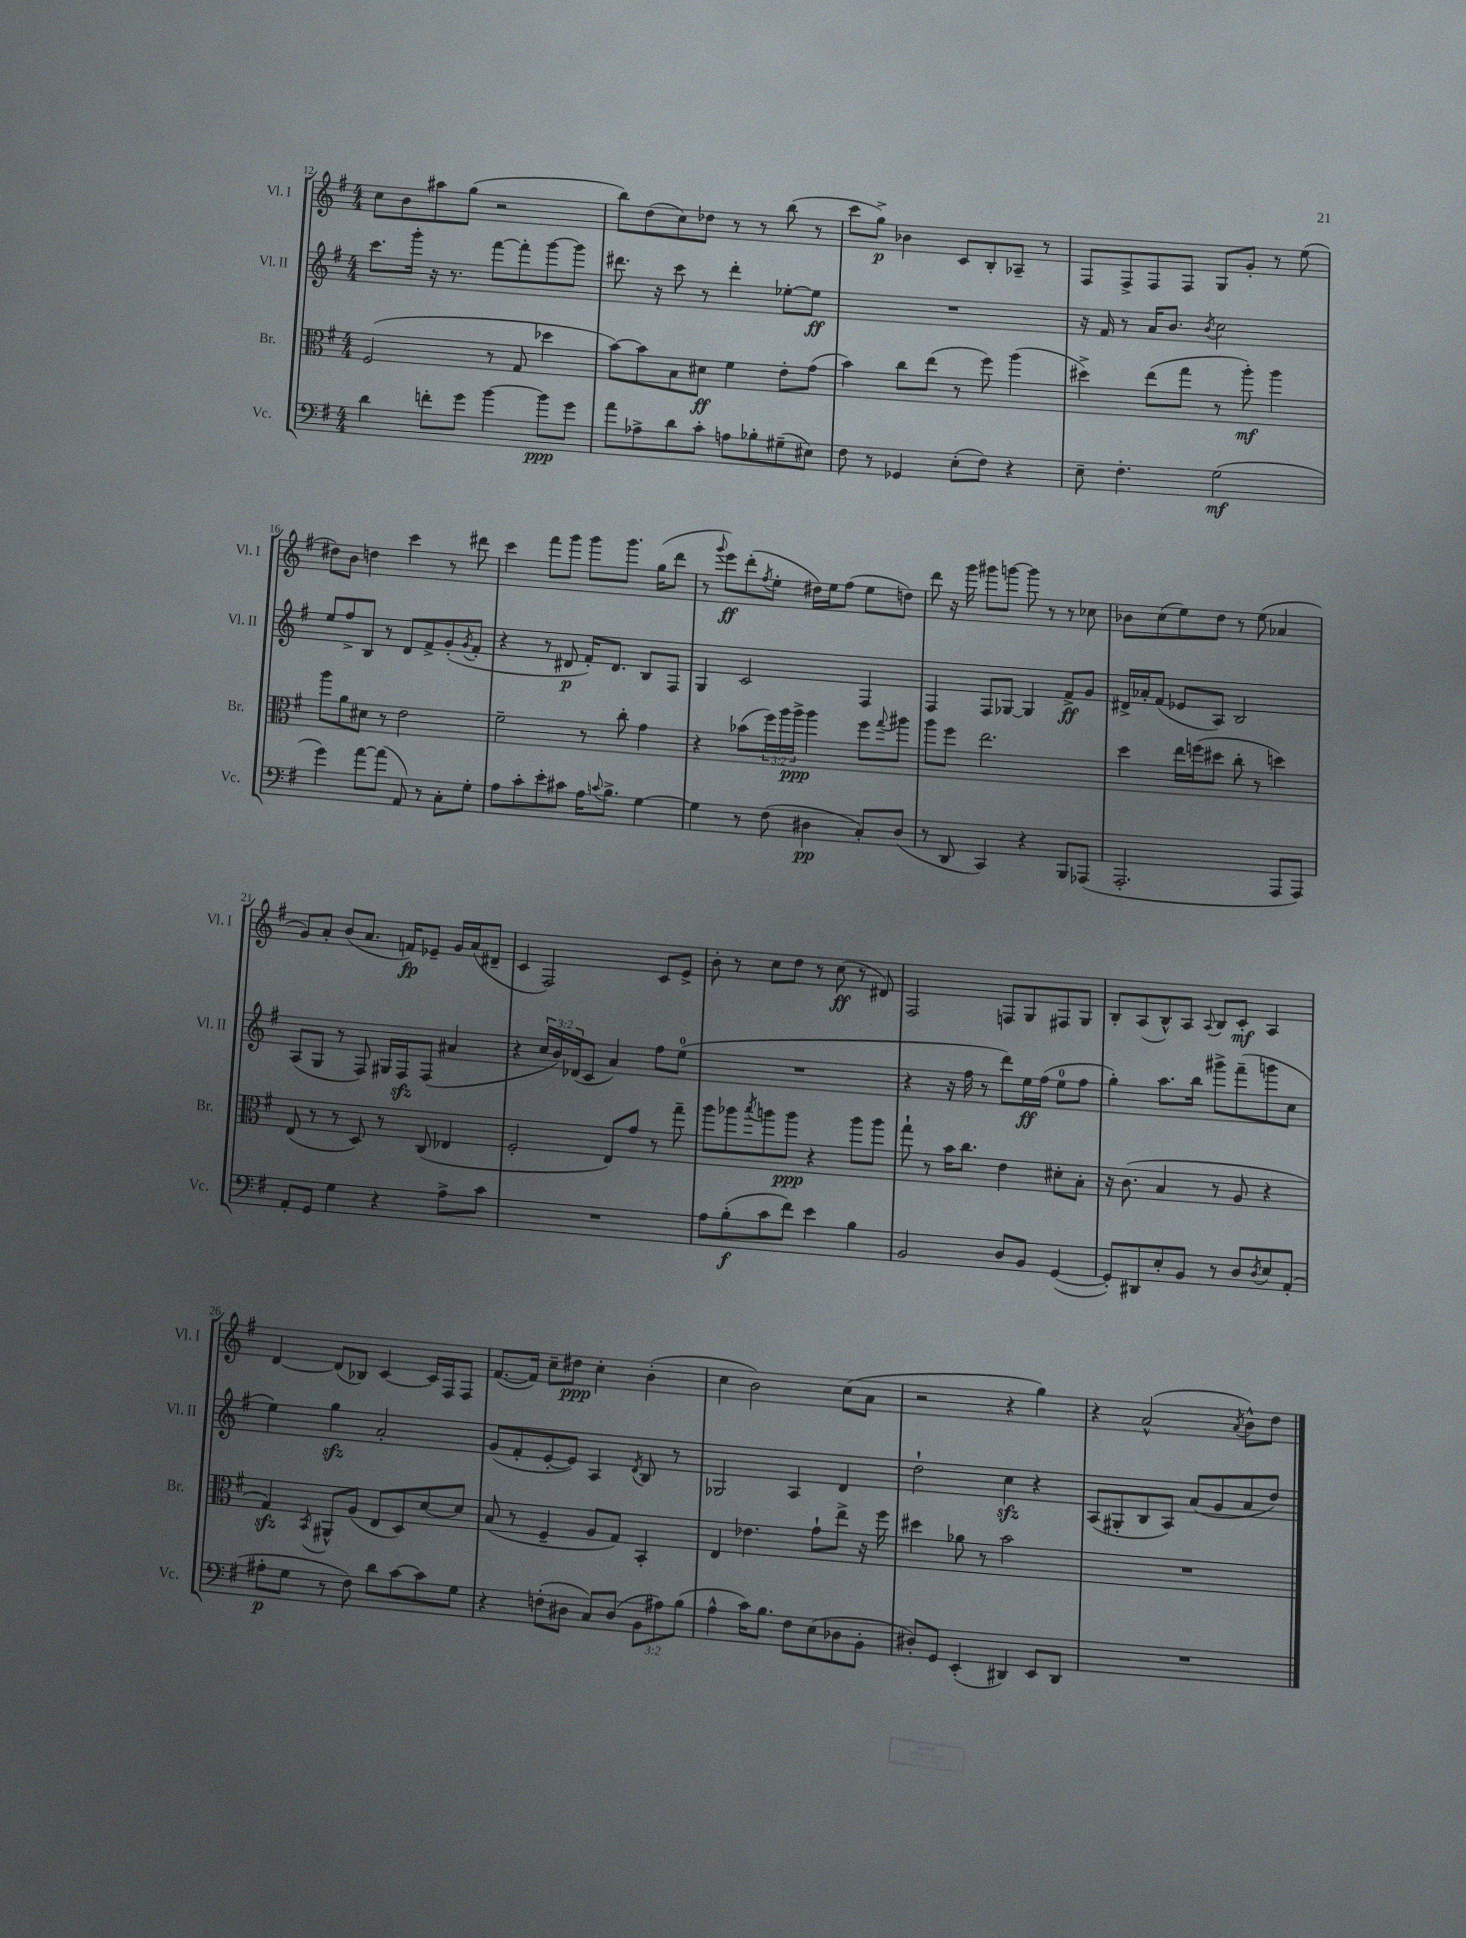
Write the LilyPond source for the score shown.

<<
\new StaffGroup <<
\new Staff = "s0" \with { instrumentName = "Vl. I" shortInstrumentName = "Vl. I" } {
    \clef treble \key g \major \numericTimeSignature \time 4/4
    c''8 b'8 ais''8 g''8( r2 |
    b''8) d''8( c''8) des''8 r8 r8 b''8( r8 |
    c'''8 g''8->\p) bes'4 c'8 b8-. aes8-- r8 |
    fis8 fis8-> fis8 fis8 g8 g'8-. r8 e''8( |
    dis''8) b'8 d''4 c'''4 r8 dis'''8 |
    c'''4 fis'''8 g'''8 g'''8 g'''8. g''16( d'''8 |
    r8 \appoggiatura { g'''8 } e'''8\ff) d'''8-.( \acciaccatura { fis''8 } e''8-. dis''16) e''16 fis''8( e''8 d''8) |
    d'''8 r16 g'''16 gis'''8 g'''8~ g'''8 r8 r8 ces''8 |
    bes'8 c''8( e''8) d''8 r8 e''8( aes'4 |
    g'8) a'8-. b'8( a'8. f'16\fp) ees'8-- g'16 a'16( dis'8-- |
    c'4 fis2) c'8 e'8-> |
    b'8-. r8 c''8 d''8 r8 c''8\ff( r8 dis'8) |
    fis2 f8 g8 fis8 g8 |
    b8-. a8( b8-^) a8 \appoggiatura { a8 } b8 c'8-.\mf a4 |
    d'4~ d'8( bes8) c'4~ c'16 fis16 fis8 |
    fis'8.~( fis'16) c''8-- dis''8\ppp c''4-. b'4-.( |
    c''4 b'2) c''8( a'8 |
    r2 r4 g''4) |
    r4 a'2-^( \acciaccatura { a'8 } b'8-^) d''8 \bar "|." |
}
\new Staff = "s1" \with { instrumentName = "Vl. II" shortInstrumentName = "Vl. II" } {
    \clef treble \key g \major \numericTimeSignature \time 4/4 \override Staff.TupletNumber.text = #tuplet-number::calc-fraction-text
    c'''8. g'''16-. r16 r8. fis'''8~ fis'''8-. g'''8~ g'''8 |
    dis'''8. r16 c'''8 r8 dis'''4-. ees''8~-. ees''8\ff |
    R1 |
    r16 fis'16 r8 a'16 b'8. \acciaccatura { b'8 } c''2 |
    e''8 fis''8-> b8 r8 d'8 fis'8-> g'8-.( \acciaccatura { g'8 } fis'8-. |
    r4 r8 dis'8\p fis'16-.) dis'8. b8 fis8 |
    g4 c'2 fis4 |
    fis4 fis8 ges8~ ges4 fis'8->\ff g'8 |
    dis'16-> aes'16-. fis'8( ees'8 a8) b2 |
    a8( g8 r8 fis8) gis16 fis16\sfz fis8( ais'4 |
    r4 \tuplet 3/2 { c''16 b'16) des'16( } c'8 a'4) fis''8 e''8-0( |
    R1 |
    r4 r16 fis''16 r8 d'''8) e''16\ff fis''16( e''8-0 fis''8 |
    g''4-.) a''8. b''16 gis'''8-> fis'''8--( g'''8 c''8 |
    e''4) g''4\sfz a'2-. |
    g'8( fis'8-. e'8~-. e'8) a4 \acciaccatura { d'8 } b8 r8 |
    ges2 a4 d'4 |
    d''2-! c''4\sfz r4 |
    a8( gis8-. b8 a8) a'8( g'8 a'8 d''8) \bar "|." |
}
\new Staff = "s2" \with { instrumentName = "Br." shortInstrumentName = "Br." } {
    \clef alto \key g \major \numericTimeSignature \time 4/4 \override Staff.TupletNumber.text = #tuplet-number::calc-fraction-text
    fis2( r8 g8 des''4 |
    b'8~) b'8 b8 dis'8\ff fis'4 e'8-. g'8( |
    b'4) c''8 e''8( r8 fis''8) a''4( |
    dis''4->) e''8( g''8 r8 a''8-.\mf) a''4 |
    a''8 a'8 dis'8 r8 e'2 |
    fis'2-- r8 c''8-. g'4 |
    r4 bes'8( \tuplet 3/2 { fis''16) a''16 a''16->\ppp } a''4 fis''8 \appoggiatura { g''8 } ais''8 |
    a''8 fis''8 e''2. |
    d''4 e''16 f''16( dis''8 c''8-. r8 d''4) |
    e8( r8 r8 d8) r8 c8( ees4 |
    fis2-. e8) g'8 r8 g''8-- |
    a''8 aes''8 \acciaccatura { b''8 } a''8 a''8\ppp r4 a''8 a''8 |
    g''8-! r8 b'16 c''8. e'4 dis'8-. b8-. |
    r16 c'8.( b4 r8 a8 r4 |
    g4\sfz) \acciaccatura { b,8 } ais,8-^ a8( e8 d8) d'8~ d'8 |
    b8( r8 fis4-- a8 g8) b,4-. |
    e4 ees'4. g'8-! e''8-> r16 fis''16 |
    dis''4 aes'8 r8 b'2 |
    R1 \bar "|." |
}
\new Staff = "s3" \with { instrumentName = "Vc." shortInstrumentName = "Vc." } {
    \clef bass \key g \major \numericTimeSignature \time 4/4 \override Staff.TupletNumber.text = #tuplet-number::calc-fraction-text
    d'4 f'8-. g'8 b'4~ b'8\ppp g'8 |
    a'8 aes8-> d'8 c'8-. a8 bes8-. gis8--( eis8) |
    fis8 r8 ges,4 e8-.( fis8) r4 |
    e8-- fis4.-. g2\mf( |
    g'4) a'8~ a'8( a,8) r8 c8-. g8-. |
    a8 c'8-. e'8-. cis'8 a16 \appoggiatura { c'8 } b8.-> g4~ |
    g4 r8 fis8( dis4\pp c8-.) dis8( |
    r8 d,8 c,4) r4 b,,8 aes,,8( |
    a,,2.-. a,,8 a,,8) |
    a,8-. g,8 g4 r4 a8-> c'8 |
    R1 |
    a8 b8-.\f( c'8 fis'8) e'4 b4 |
    b,2 d8 b,8 g,4~( |
    g,8-.) dis,8 e8-. b,8 r8 d8 \acciaccatura { d8 } e8 a,8-.( |
    ais8-.\p g8 r8 fis8) d'8 c'8~ c'8 g8 |
    r4 f8-.( dis8 c8) dis8( \tuplet 3/2 { b,8 ais8) b8( } |
    a4-^ c'16) b8. fis8 e8( des8 b,8-. |
    dis8-.) g,8 e,4-.( dis,4) e,8 dis,8 |
    R1 \bar "|." |
}
>>
>>
\layout { \context { \Score currentBarNumber = #12 } }
